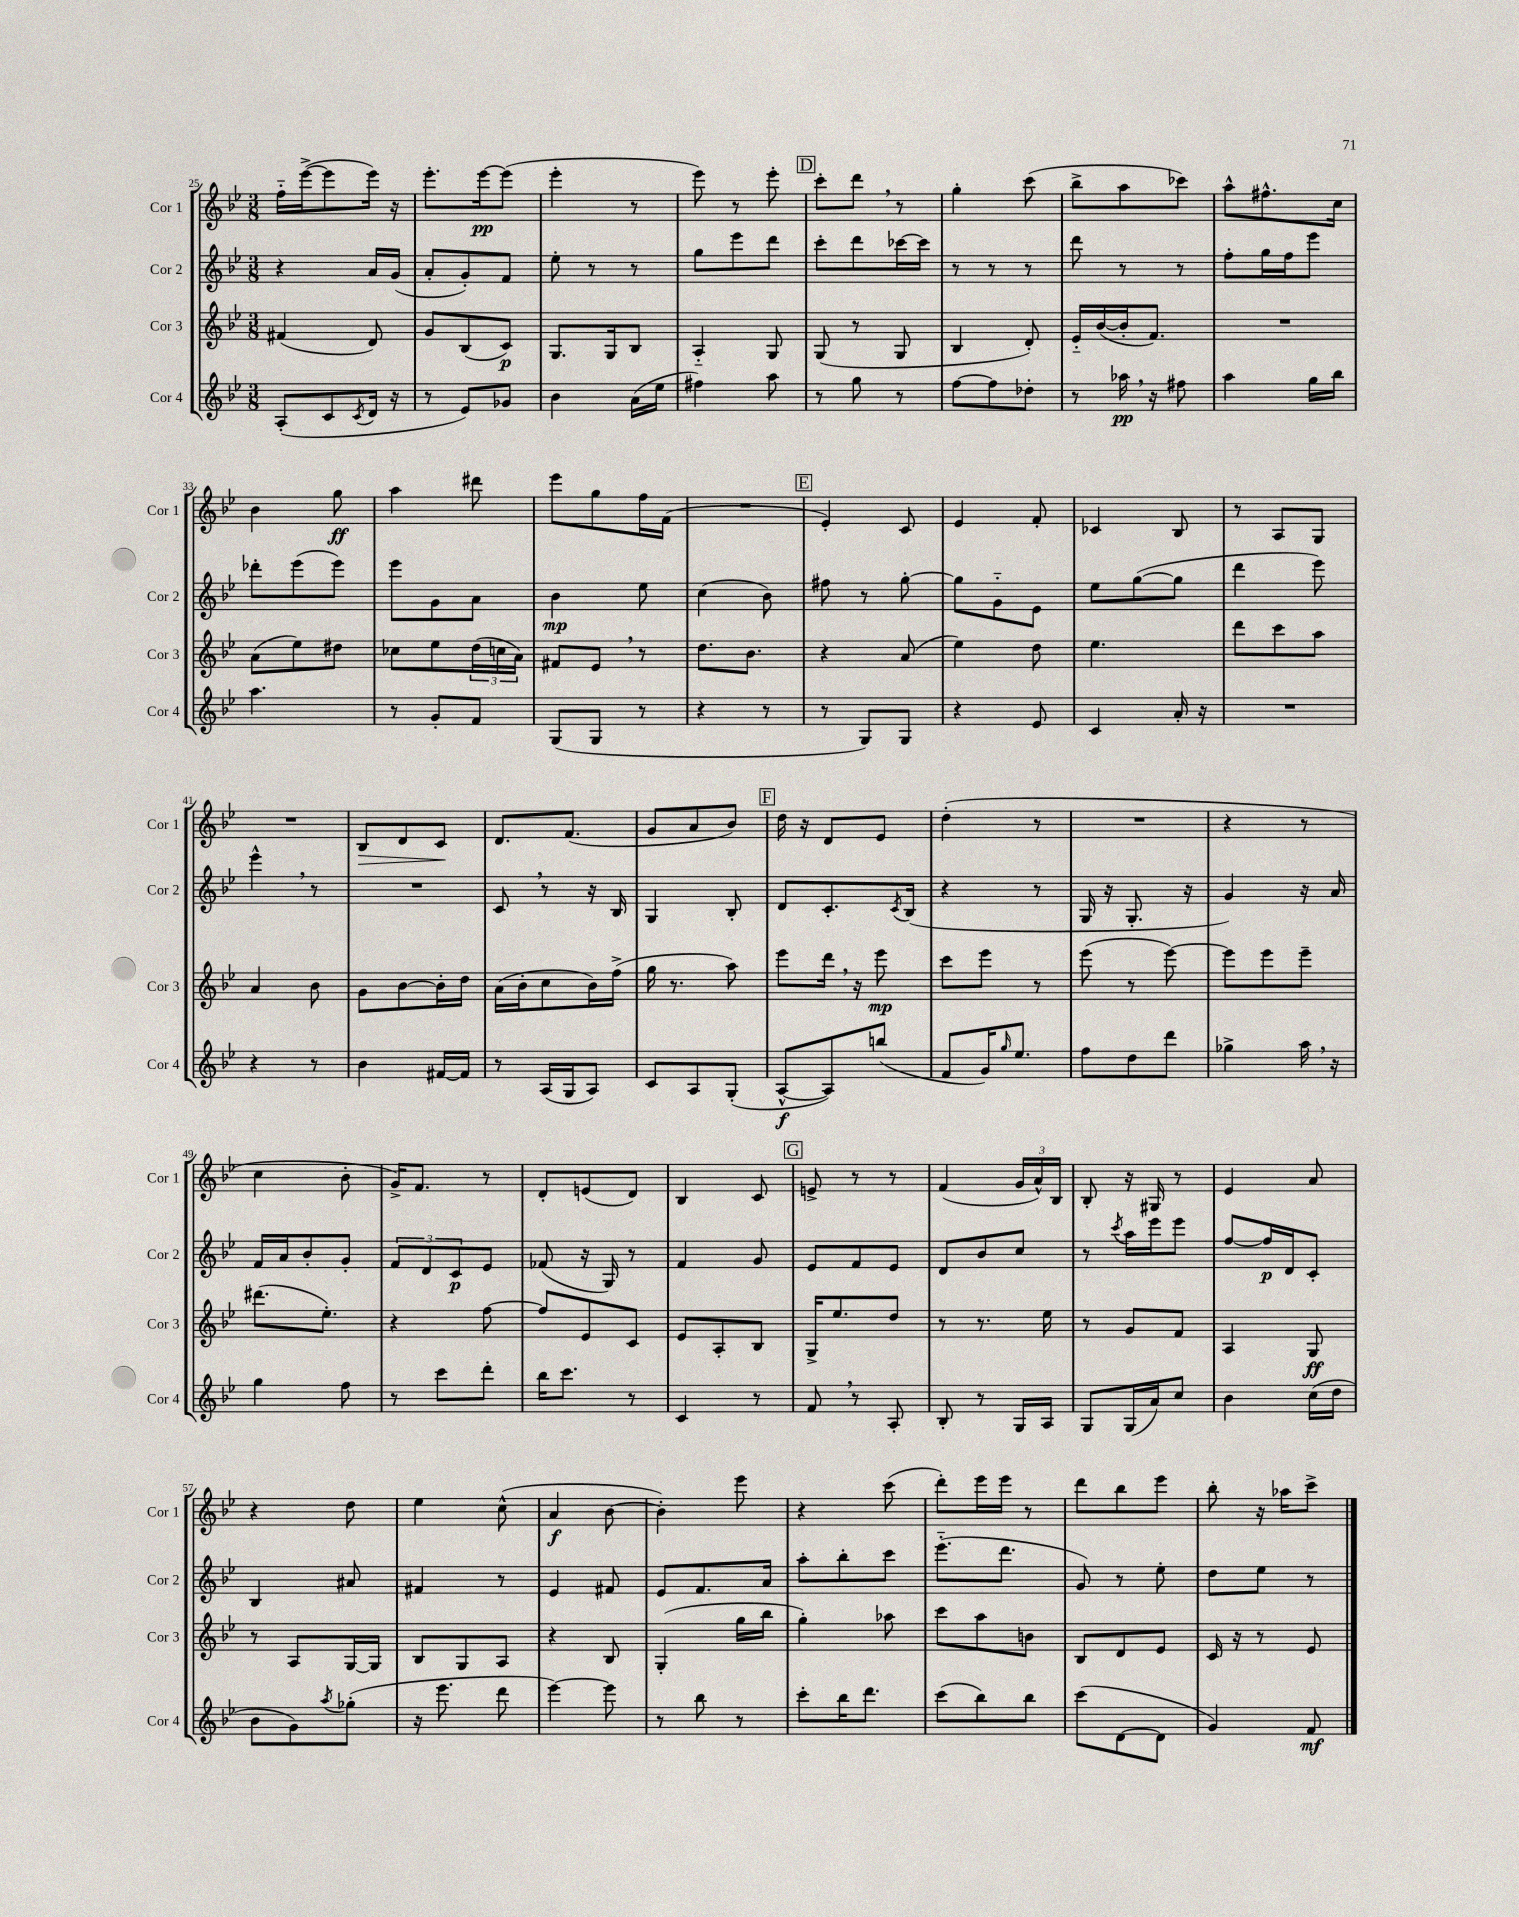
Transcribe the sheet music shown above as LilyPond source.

<<
\new StaffGroup <<
\new Staff = "s0" \with { instrumentName = "Cor 1" shortInstrumentName = "Cor 1" } {
    \clef treble \key bes \major \numericTimeSignature \time 3/8
    f''16-_ ees'''16~->( ees'''8 ees'''16) r16 |
    ees'''8.-. ees'''16~\pp ees'''8( |
    ees'''4-. r8 |
    ees'''8) r8 ees'''8-. |
    \mark \markup { \box "D" } c'''8-. d'''8 \breathe r8 |
    g''4-. c'''8( |
    bes''8-> a''8 ces'''8) |
    a''8-^ fis''8.-^ c''16 |
    bes'4 g''8\ff |
    a''4 dis'''8 |
    ees'''8 g''8 f''16 f'16( |
    R4. |
    \mark \markup { \box "E" } ees'4-.) c'8 |
    ees'4 f'8-. |
    ces'4 bes8 |
    r8 a8 g8 |
    R4. |
    bes8\> d'8 c'8\! |
    d'8. f'8.( |
    g'8 a'8 bes'8) |
    \mark \markup { \box "F" } d''16 r16 d'8 ees'8 |
    d''4-.( r8 |
    R4. |
    r4 r8 |
    c''4 bes'8-. |
    g'16->) f'8. r8 |
    d'8-. e'8( d'8) |
    bes4 c'8 |
    \mark \markup { \box "G" } e'8-> r8 r8 |
    f'4( \tuplet 3/2 { g'16 a'16-^) bes16 } |
    bes8-. r16 gis16 r8 |
    ees'4 a'8 |
    r4 d''8 |
    ees''4 c''8-^( |
    a'4\f bes'8~ |
    bes'4-.) ees'''8 |
    r4 c'''8( |
    d'''8-.) ees'''16 ees'''16 r8 |
    d'''8 bes''8 ees'''8 |
    bes''8-. r16 aes''16 c'''8-> \bar "|." |
}
\new Staff = "s1" \with { instrumentName = "Cor 2" shortInstrumentName = "Cor 2" } {
    \clef treble \key bes \major \numericTimeSignature \time 3/8
    r4 a'16 g'16( |
    a'8-. g'8-.) f'8 |
    ees''8-. r8 r8 |
    g''8 ees'''8 d'''8 |
    \mark \markup { \box "D" } c'''8-. d'''8 ces'''16~ ces'''16 |
    r8 r8 r8 |
    d'''8 r8 r8 |
    f''8-. g''16 f''16 ees'''8 |
    des'''8-. ees'''8( ees'''8) |
    ees'''8 g'8 a'8 |
    bes'4\mp ees''8 |
    c''4( bes'8) |
    \mark \markup { \box "E" } fis''8 r8 g''8~-. |
    g''8 g'8-_ ees'8 |
    ees''8 g''8~( g''8 |
    d'''4 ees'''8) |
    ees'''4-^ \breathe r8 |
    R4. |
    c'8 \breathe r8 r16 bes16 |
    g4 bes8-. |
    \mark \markup { \box "F" } d'8 c'8.-. \acciaccatura { c'8 } bes16( |
    r4 r8 |
    g16 r16 g8.-. r16 |
    g'4) r16 a'16 |
    f'16 a'16 bes'8-. g'8-. |
    \tuplet 3/2 { f'8 d'8 c'8\p } ees'8 |
    fes'8( r16 g16) r8 |
    f'4 g'8 |
    \mark \markup { \box "G" } ees'8 f'8 ees'8 |
    d'8 bes'8 c''8 |
    r8 \acciaccatura { c'''8 } a''16 ees'''16 ees'''8 |
    f''8~ f''16\p d'16 c'8-. |
    bes4 ais'8 |
    fis'4 r8 |
    ees'4 fis'8 |
    ees'8 f'8. a'16 |
    a''8-. bes''8-. c'''8 |
    ees'''8.-_( d'''8. |
    g'8) r8 ees''8-. |
    d''8 ees''8 r8 \bar "|." |
}
\new Staff = "s2" \with { instrumentName = "Cor 3" shortInstrumentName = "Cor 3" } {
    \clef treble \key bes \major \numericTimeSignature \time 3/8
    fis'4( d'8) |
    g'8 bes8( c'8\p) |
    g8. g16 bes8 |
    a4-_ g8 |
    \mark \markup { \box "D" } g8( r8 g8 |
    bes4 d'8-.) |
    ees'16-_ bes'16~( bes'16-. f'8.) |
    R4. |
    a'8( ees''8) dis''8 |
    ces''8 ees''8 \tuplet 3/2 { d''16( c''16 a'16) } |
    fis'8 ees'8 \breathe r8 |
    d''8. bes'8. |
    \mark \markup { \box "E" } r4 a'8( |
    ees''4) d''8 |
    ees''4. |
    d'''8 c'''8 a''8 |
    a'4 bes'8 |
    g'8 bes'8~ bes'16-. d''16 |
    a'16( bes'16-. c''8 bes'16) f''16->( |
    g''16 r8. a''8) |
    \mark \markup { \box "F" } ees'''8 d'''16 \breathe r16 ees'''8\mp |
    c'''8 ees'''8 r8 |
    ees'''8( r8 ees'''8~) |
    ees'''8 ees'''8 ees'''8-- |
    dis'''8.( ees''8.-.) |
    r4 f''8~ |
    f''8 ees'8 c'8 |
    ees'8 a8-. bes8 |
    \mark \markup { \box "G" } g16-> ees''8. d''8 |
    r8 r8. ees''16 |
    r8 g'8 f'8 |
    a4 g8\ff |
    r8 a8 g16~ g16 |
    bes8 g8 a8 |
    r4 bes8 |
    g4-.( g''16 bes''16 |
    g''4-.) aes''8 |
    c'''8 a''8 b'8 |
    bes8 d'8 ees'8 |
    c'16 r16 r8 ees'8 \bar "|." |
}
\new Staff = "s3" \with { instrumentName = "Cor 4" shortInstrumentName = "Cor 4" } {
    \clef treble \key bes \major \numericTimeSignature \time 3/8
    a8-.( c'8 \acciaccatura { c'8 } d'16 r16 |
    r8 ees'8) ges'8 |
    bes'4 a'16( ees''16 |
    fis''4) a''8 |
    \mark \markup { \box "D" } r8 g''8 r8 |
    f''8~ f''8 des''8-. |
    r8 aes''16\pp \breathe r16 fis''8 |
    a''4 g''16 bes''16 |
    a''4. |
    r8 g'8-. f'8 |
    g8( g8 r8 |
    r4 r8 |
    \mark \markup { \box "E" } r8 g8) g8 |
    r4 ees'8 |
    c'4 a'16-. r16 |
    R4. |
    r4 r8 |
    bes'4 fis'16~ fis'16 |
    r8 a16( g16 a8) |
    c'8 a8 g8-.( |
    \mark \markup { \box "F" } a8~-^\f a8) b''8( |
    f'8 g'16) \grace { g''16 } ees''8. |
    f''8 d''8 d'''8 |
    ges''4-> a''16 \breathe r16 |
    g''4 f''8 |
    r8 c'''8 d'''8-. |
    bes''16 c'''8. r8 |
    c'4 r8 |
    \mark \markup { \box "G" } f'8 \breathe r8 a8-. |
    bes8-. r8 g16 a16 |
    g8 g16( a'16) c''8 |
    bes'4 c''16( d''16 |
    bes'8 g'8) \acciaccatura { a''8 } ges''8-.( |
    r16 ees'''8. d'''8 |
    ees'''4~) ees'''8 |
    r8 bes''8 r8 |
    c'''8-. bes''16 d'''8. |
    c'''8( bes''8) bes''8 |
    c'''8( d'8~ d'8 |
    g'4) f'8\mf \bar "|." |
}
>>
>>
\layout { \context { \Score currentBarNumber = #25 } }
